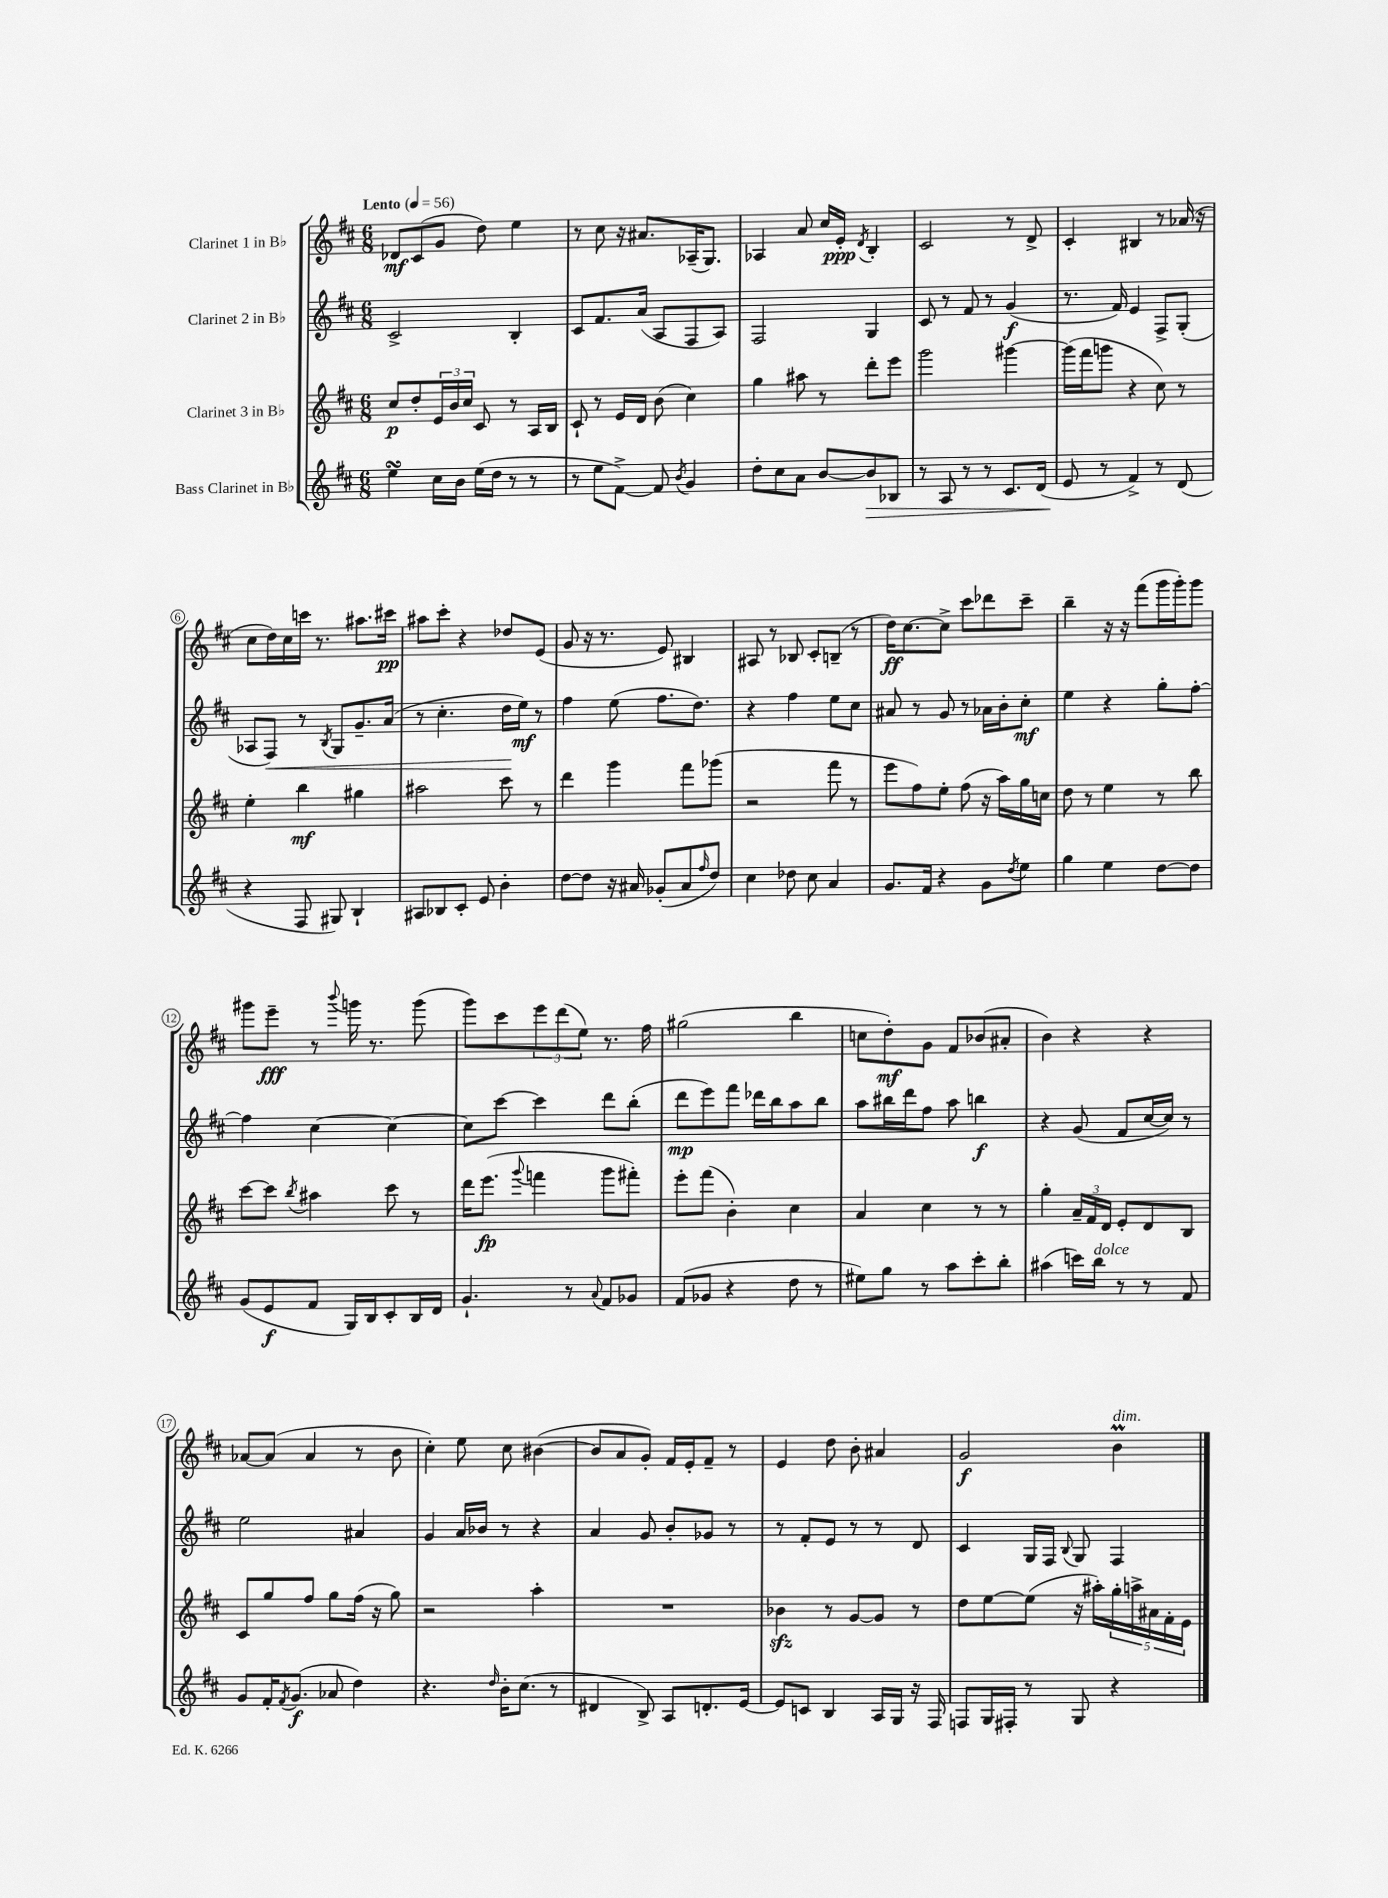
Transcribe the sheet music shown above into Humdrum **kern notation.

**kern	**kern	**kern	**kern
*staff4	*staff3	*staff2	*staff1
*clefG2	*clefG2	*clefG2	*clefG2
*k[f#c#]	*k[f#c#]	*k[f#c#]	*k[f#c#]
*M6/8	*M6/8	*M6/8	*M6/8
*MM56	*MM56	*MM56	*MM56
4ee	8cc#	2c#^	8d-
.	8dd'	.	(8c#
16cc#	24e	.	8g
.	24b	.	.
16b	.	.	.
.	24cc#	.	.
(16ee	8c#	.	8dd)
16dd	.	.	.
8r	8r	4B'	4ee
8r	16A	.	.
.	16B	.	.
=	=	=	=
8r	8c#`	8c#	8r
8ee	8r	8.f#	8cc#
[8f#^)	16e	.	16r
.	16d	(16a	8.a#
8f#]	(8b	8A	.
8qb	.	.	.
4g	4cc#)	8F#	(16A-~
.	.	.	8.G)
.	.	8A)	.
=	=	=	=
8dd'	4gg	2F#	4A-
8cc#	.	.	.
8a	8aa#	.	8a
[8b	8r	.	16cc#
.	.	.	16e'
.	.	.	8qd
8b]	8ddd'	4G	4B'
8B-	8eee	.	.
=	=	=	=
8r	2ggg	8c#	2c#
8A	.	8r	.
8r	.	8f#	.
8r	.	8r	.
8.c#	[4ggg#	(4g	8r
.	.	.	8d^
(16d	.	.	.
=	=	=	=
8e	(16ggg#]	8.r	4c#'
.	16fff#	.	.
8r	8ggg	.	.
.	.	16f#)	.
4f#^)	4r	4e	4B#
8r	8cc#)	8F#^	8r
(8d	8r	(8G'	(16a-
.	.	.	16r
=	=	=	=
4r	4ee'	8A-	8cc#
.	.	8F#)	16dd)
.	.	.	16cc#
8F#	4bb	8r	16ccc
.	.	.	8.r
.	.	8qB	.
8G#)	.	8G	.
4B`	4gg#	8.g~	8.aa#
.	.	(16a	16ccc#
=	=	=	=
8A#	2aa#	8r	8aa#
8B-	.	4.cc#'	8ccc#'
8c#'	.	.	4r
8e	.	.	.
4b'	8ccc#	16dd	8dd-
.	.	16ee)	.
.	8r	8r	(8e
=	=	=	=
[8dd	4ddd	4ff#	8g
8dd]	.	.	16r
.	.	.	8.r
16r	4ggg	(8ee	.
16a#	.	.	.
(8g-'	.	8.ff#	8e)
8a#	8fff#	.	4B#
.	.	8.dd)	.
16qqff#	.	.	.
8dd)	(8ggg-	.	.
=	=	=	=
4cc#	2r	4r	8A#
.	.	.	8r
8dd-	.	4ff#	8B-
8cc#	.	.	8c#'
4a	8fff#	8ee	(8B~
.	8r	8cc#	8r
=	=	=	=
8.g	8eee	8a#	16dd)
.	.	.	[8.cc#
.	8ff#)	8r	.
16f#	.	.	.
4r	8ee'	8g	8cc#^]
.	(8ff#	8r	8ccc#
8g	16r	16a-	8ddd-
.	16aa)	16b'	.
8qdd	.	.	.
8ee	16gg	8cc#'	8ccc#~
.	16cc	.	.
=	=	=	=
4gg	8dd	4ee	4bb~
.	8r	.	.
4ee	4ee	4r	16r
.	.	.	16r
.	.	.	(8fff#
[8dd	8r	8gg'	16ggg
.	.	.	16ggg')
8dd]	8bb	[8ff#'	8ggg
=	=	=	=
(8g	[8ccc#	4ff#]	8ggg#
8e	8ccc#]	.	8eee~
.	8qbb	.	.
8f#	4aa#	[4cc#	8r
.	.	.	8qqbbb
16G)	.	.	16ggg
16B	.	.	8.r
8c#'	8ccc#	4cc#_	.
16B	8r	.	(8ggg
16d	.	.	.
=	=	=	=
4.g`	16ddd	8cc#]	8ggg)
.	(8.eee	.	.
.	.	[8ccc#	8ccc#
.	8qqggg	.	.
.	4fff	4ccc#]	12eee
.	.	.	(12ddd
8r	.	.	.
.	.	.	12ee)
8qqa	.	.	.
8f#	8ggg	8ddd	8.r
8g-	8fff#')	(8bb'	.
.	.	.	16ff#
=	=	=	=
(8f#	8eee'	8ddd	(2gg#
8g-	(8fff#	8eee)	.
4r	4b')	8fff#	.
.	.	16ddd-	.
.	.	16bb	.
8dd	4cc#	8aa	4bb
8r	.	8bb	.
=	=	=	=
8ee#)	4a	8aa	8cc
8gg	.	16bb#	8dd')
.	.	16ddd	.
8r	4cc#	8ff#	8g
8aa	.	8aa	8f#
8ccc#'	8r	4bb	(8b-
8bb'	8r	.	8a#'
=	=	=	=
(4aa#	4gg'	4r	4b)
16ccc)	24a~	(8g	4r
.	24f#	.	.
16bb	.	.	.
.	24d	.	.
8r	8e'	8f#	.
8r	8d	[16cc#	4r
.	.	16cc#])	.
8f#	8B	8r	.
=	=	=	=
8g	8c#	2ee	[8a-
16f#'	8gg	.	(8a-]
8qf#	.	.	.
(8.g	.	.	.
.	8ff#	.	4a-
8a-	8gg	.	.
4dd)	(16ff#	4a#	8r
.	16r	.	.
.	8gg)	.	8b
=	=	=	=
4.r	2r	4g	4cc#')
.	.	16a	8ee
.	.	16b-	.
16qqdd	.	.	.
16b'	.	8r	8cc#
(8.cc#	.	.	.
.	4aa'	4r	([4b#
8r	.	.	.
=	=	=	=
4d#	2.r	4a	8b#]
.	.	.	8a
8B^)	.	8g	8g')
8A	.	8b'	16f#
.	.	.	16e'
8.d'	.	8g-	8f#~
.	.	8r	8r
[16e	.	.	.
=	=	=	=
8e]	4b-	8r	4e
8c	.	8f#'	.
4B	8r	8e	8dd
.	[8g	8r	8b'
16A	8g]	8r	4a#
16G	.	.	.
16r	8r	8d	.
16F#	.	.	.
=	=	=	=
8F	8dd	4c#	2g
16G	[8ee	.	.
16F#'	.	.	.
8r	(8ee]	16G	.
.	.	16F#	.
.	.	8qqB	.
8G	16r	8G	.
.	16aa#')	.	.
4r	20gg'	4F#	4b
.	20aa^	.	.
.	20a#	.	.
.	20f#'	.	.
.	20e	.	.
==	==	==	==
*-	*-	*-	*-
